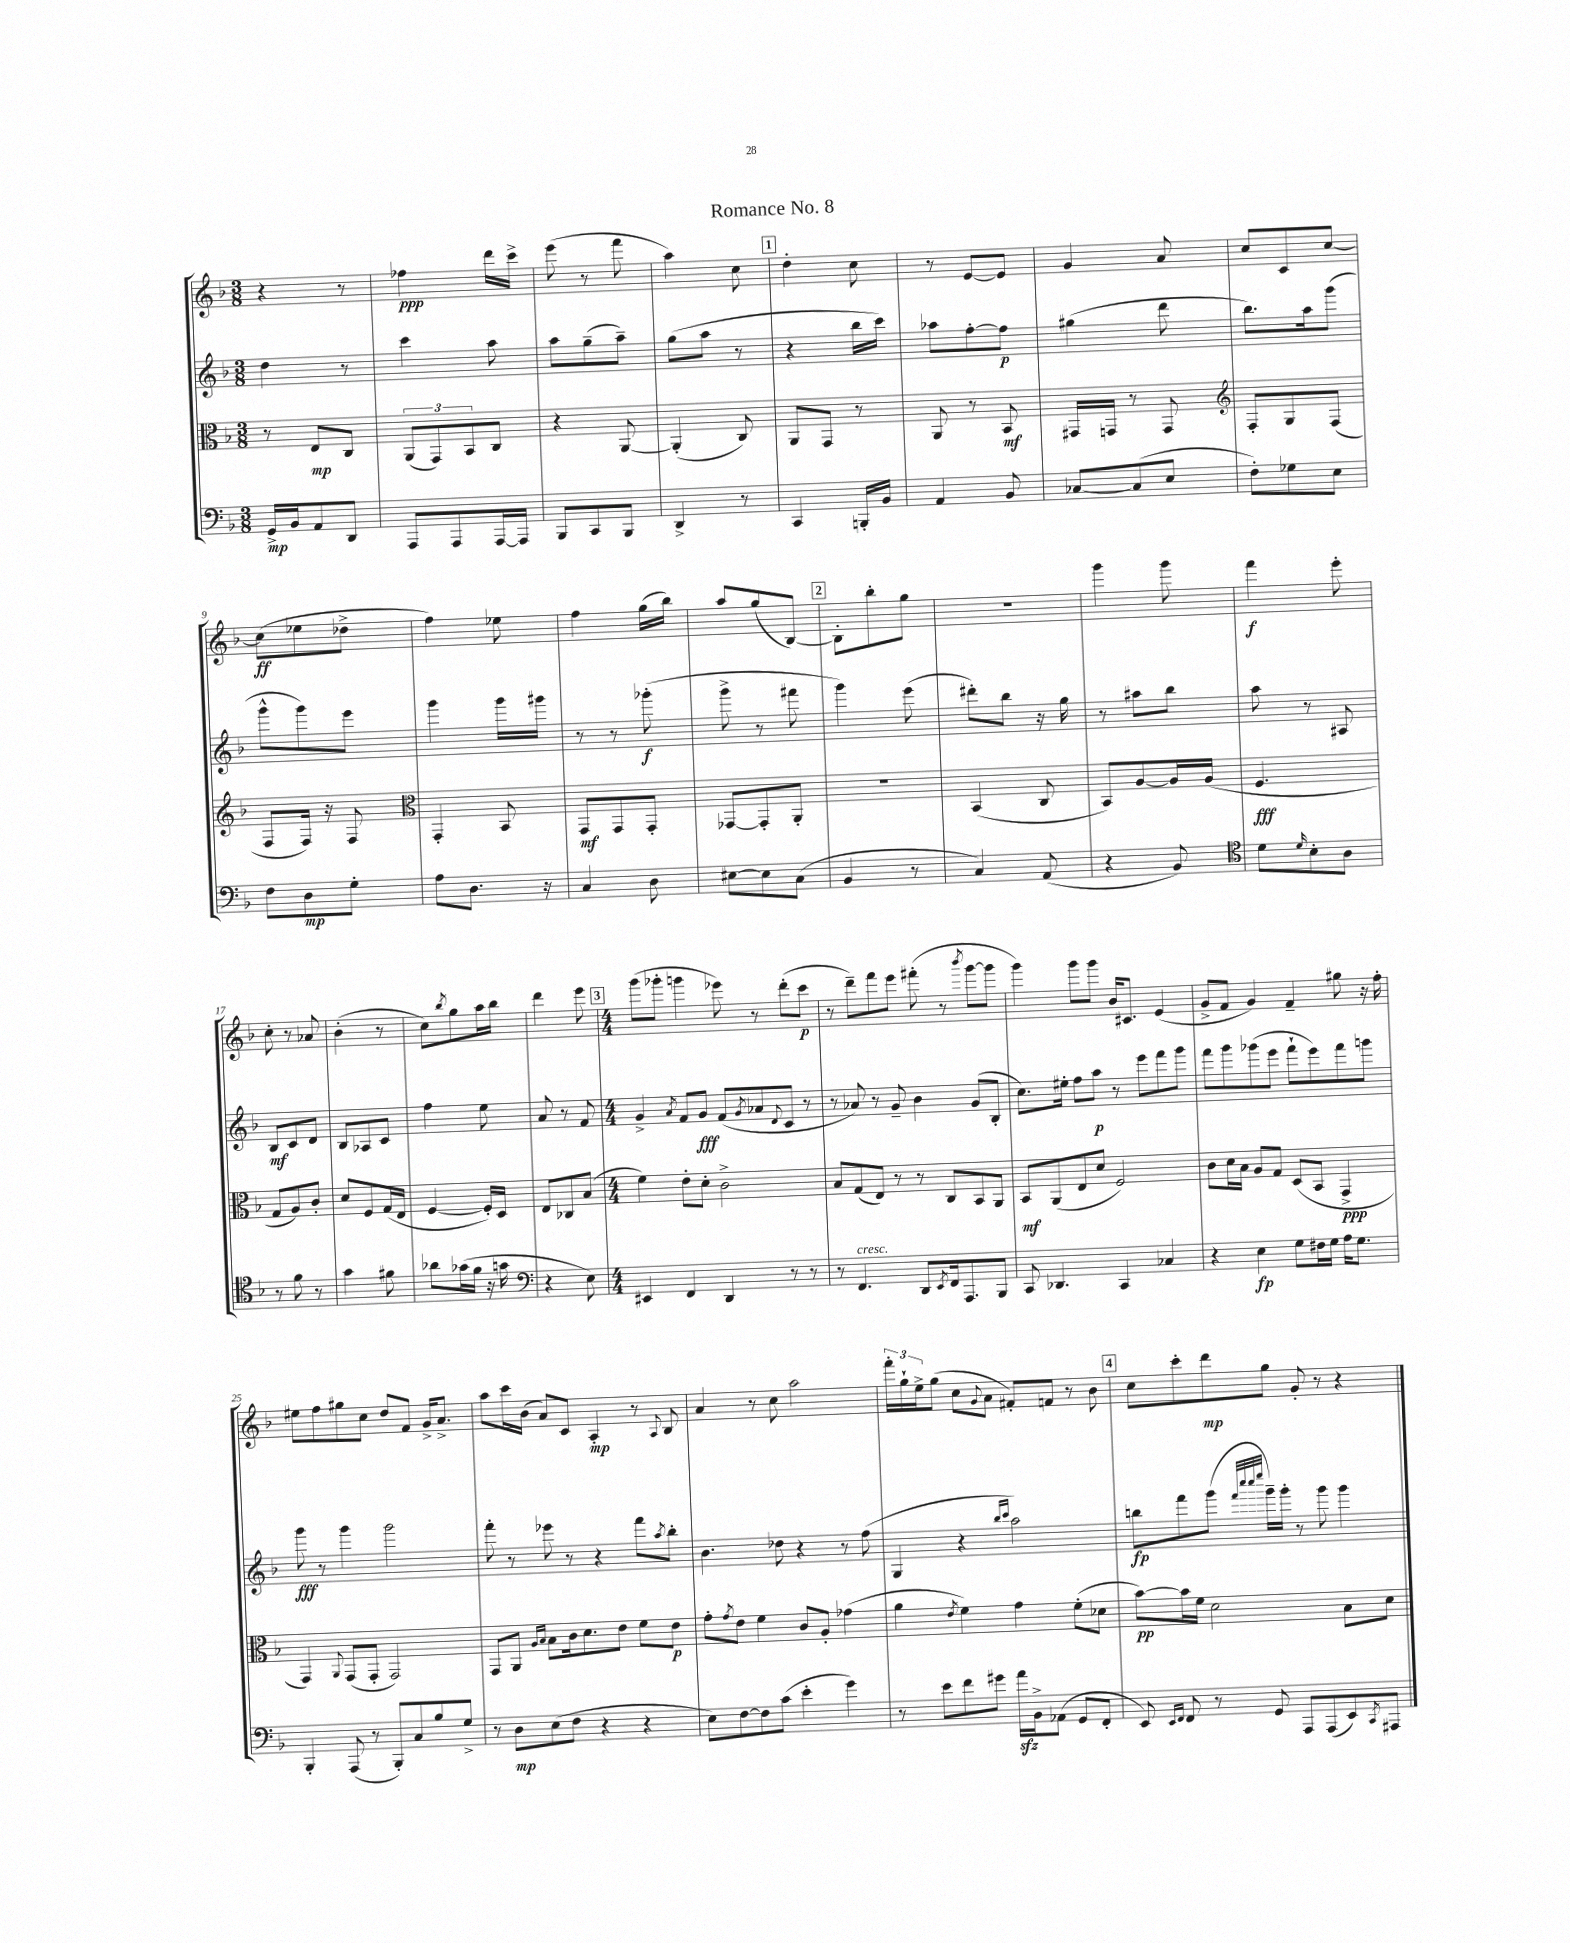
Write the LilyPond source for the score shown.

\header { title = "Romance No. 8" }
<<
\new StaffGroup <<
\new Staff = "s0" {
    \clef treble \key f \major \numericTimeSignature \time 3/8
    r4 r8 |
    fes''4\ppp d'''16 c'''16-> |
    e'''8( r8 f'''8 |
    a''4) c''8 |
    \mark \markup { \box "1" } d''4-. c''8 |
    r8 e'8~ e'8 |
    g'4 a'8 |
    c''8 c'8 c''8~ |
    c''8\ff( ees''8 des''8-> |
    f''4) ees''8 |
    f''4 g''16( bes''16) |
    a''8 g''8( bes8~) |
    \mark \markup { \box "2" } bes8-. bes''8-. g''8 |
    R4. |
    g'''4 g'''8 |
    f'''4\f e'''8-. |
    c''8-. r8 aes'8 |
    bes'4-.( r8 |
    c''8) \acciaccatura { bes''8 } g''8 a''16 bes''16 |
    d'''4 e'''8 |
    \mark \markup { \box "3" } \numericTimeSignature \time 4/4 g'''8( ges'''8-. g'''4 ees'''8) r8 d'''8-.( c'''8\p |
    r8 d'''8--) f'''8 e'''8 fis'''8-.( r8 \acciaccatura { bes'''8 } g'''8~ g'''8 |
    g'''4) g'''8 g'''8 bes'16 cis'8. e'4( |
    g'8-> f'8 g'4) f'4-- gis''8 r16 f''16-. |
    eis''8 f''8 gis''8 c''8 d''8 f'8 g'16-> a'8.-> |
    a''8 c'''16 bes'16( a'8) c'8 a4-.\mp r8 \appoggiatura { a8 } bes8 |
    a'4 r8 c''8 a''2 |
    \tuplet 3/2 { f'''16-. g''16-! e''16-> } g''8( c''8 \appoggiatura { g'8 } a'8 fis'8-.) f'8 r8 bes'8 |
    \mark \markup { \box "4" } c''8 c'''8-. d'''8\mp g''8 g'8-. r8 r4 \bar "|." |
}
\new Staff = "s1" {
    \clef treble \key f \major \numericTimeSignature \time 3/8
    d''4 r8 |
    c'''4 a''8 |
    a''8 g''8--( a''8--) |
    g''8( a''8 r8 |
    \mark \markup { \box "1" } r4 bes''16 c'''16) |
    aes''8 f''8~-. f''8\p |
    gis''4( d'''8 |
    bes''8.) a''16 g'''8( |
    g'''8-^ g'''8) e'''8 |
    g'''4 g'''16 gis'''16 |
    r8 r8 ges'''8-.\f( |
    g'''8-> r8 fis'''8 |
    \mark \markup { \box "2" } g'''4) e'''8( |
    dis'''8-.) bes''8 r16 g''16 |
    r8 ais''8 bes''8 |
    a''8 r8 ais8 |
    bes8\mf c'8 d'8 |
    bes8 aes8 c'8 |
    f''4 e''8 |
    a'8 r8 f'8 |
    \mark \markup { \box "3" } \numericTimeSignature \time 4/4 g'4-> \acciaccatura { a'8 } f'8 g'8\fff f'8( \acciaccatura { g'8 } aes'8 \appoggiatura { d'8 } c'8 r8 |
    r8 aes'8) r8 g'8-- bes'4 g'8( bes8-. |
    c''8.) eis''16-. f''8 a''8\p r8 e'''8 f'''8 g'''8 |
    f'''8 g'''8 ges'''8( e'''8 f'''8-! e'''8) f'''8 g'''8 |
    g'''8\fff r8 g'''4 g'''2 |
    f'''8-. r8 ees'''8 r8 r4 f'''8 \acciaccatura { a''8 } bes''8-. |
    bes'4. des''8 r4 r8 f''8( |
    g4 r4 \grace { bes''16 c'''16 } a''2) |
    \mark \markup { \box "4" } b''8\fp f'''8 g'''8( \grace { f'''32 c''''32 c''''32 e''''32 } g'''16--) g'''16-. r8 g'''8 g'''4 \bar "|." |
}
\new Staff = "s2" {
    \clef alto \key f \major \numericTimeSignature \time 3/8
    r8 e8\mp c8 |
    \tuplet 3/2 { a,8( g,8) bes,8 } c8 |
    r4 a,8~ |
    a,4-.( c8) |
    \mark \markup { \box "1" } a,8 g,8 r8 |
    a,8 r8 bes,8\mf |
    gis,16 g,16 r8 g,8 |
    \clef treble f8-. g8 f8( |
    f8 f16) r16 f8 |
    \clef alto g,4-. bes,8 |
    g,8\mf g,8 g,8-. |
    ges,8~ ges,8-. a,8-. |
    \mark \markup { \box "2" } R4. |
    bes,4( c8 |
    bes,8) a8~ a16 a16( |
    f4.\fff |
    g8 a8) c'8-. |
    d'8 f8 g16( e16 |
    f4~ f16-.) d16 |
    e8 ces8 bes8( |
    \mark \markup { \box "3" } \numericTimeSignature \time 4/4 f'4) e'8-. d'8-. c'2-> |
    bes8 g8( e8) r8 r8 c8 bes,8 a,8 |
    bes,8\mf a,8( e8 d'8 f2) |
    c'8 d'16 bes16 a8 g8 d8( bes,8 g,4->\ppp |
    g,4) \appoggiatura { a,8 } g,8( g,8-. g,2) |
    g,8 a,8 \grace { a16 bes16 } bes8 c'16 d'8. e'8 f'8 e'8\p |
    g'8-. \acciaccatura { g'8 } e'8 f'4 c'8 a8-. ges'4( |
    a'4 \acciaccatura { e'8 } f'4) g'4 f'8-.( des'8 |
    \mark \markup { \box "4" } bes'8~\pp) bes'16 f'16 d'2 bes8 d'8 \bar "|." |
}
\new Staff = "s3" {
    \clef bass \key f \major \numericTimeSignature \time 3/8
    g,16->\mp bes,16 a,8 d,8 |
    a,,8 a,,8 a,,16~ a,,16 |
    bes,,8 c,8 bes,,8 |
    d,4-> r8 |
    \mark \markup { \box "1" } c,4 b,,16-. bes,16 |
    a,4 bes,8 |
    ces8~ ces8( e8 |
    f8-.) ges8 e8 |
    f8 d8\mp g8-. |
    a8 d8. r16 |
    c4 d8 |
    eis8~ eis8 c8( |
    \mark \markup { \box "2" } bes,4 r8 |
    c4) a,8( |
    r4 bes,8) |
    \clef tenor d'8 \grace { d'16 } bes8-. a8 |
    r8 f'8 r8 |
    g'4 fis'8 |
    aes'8 ges'16( f'16 r16 g'16 |
    \clef bass r4 e8) |
    \mark \markup { \box "3" } \numericTimeSignature \time 4/4 eis,4 f,4 d,4 r8 r8 |
    r8 f,4.^\markup { \italic "cresc." } d,8 \acciaccatura { e,8 } f,16 a,,8. bes,,8 |
    c,8 des,4. c,4 ces4 |
    r4 e4\fp g8 fis16 g16 a16 g8. |
    bes,,4-. a,,8( r8 bes,,8-.) c8 bes8 g8-> |
    r8 d8\mp e8( f8 r4 r4 |
    e8) f8~ f8 c'8( e'4-. g'4) |
    r8 e'8 f'8 gis'8 a'16\sfz bes,16-> aes,8( g,8 f,8-. |
    \mark \markup { \box "4" } e,8) \grace { e,16 f,16 } f,8 r8 g,8 a,,8 a,,8( e,8) \acciaccatura { c,8 } ais,,8 \bar "|." |
}
>>
>>
